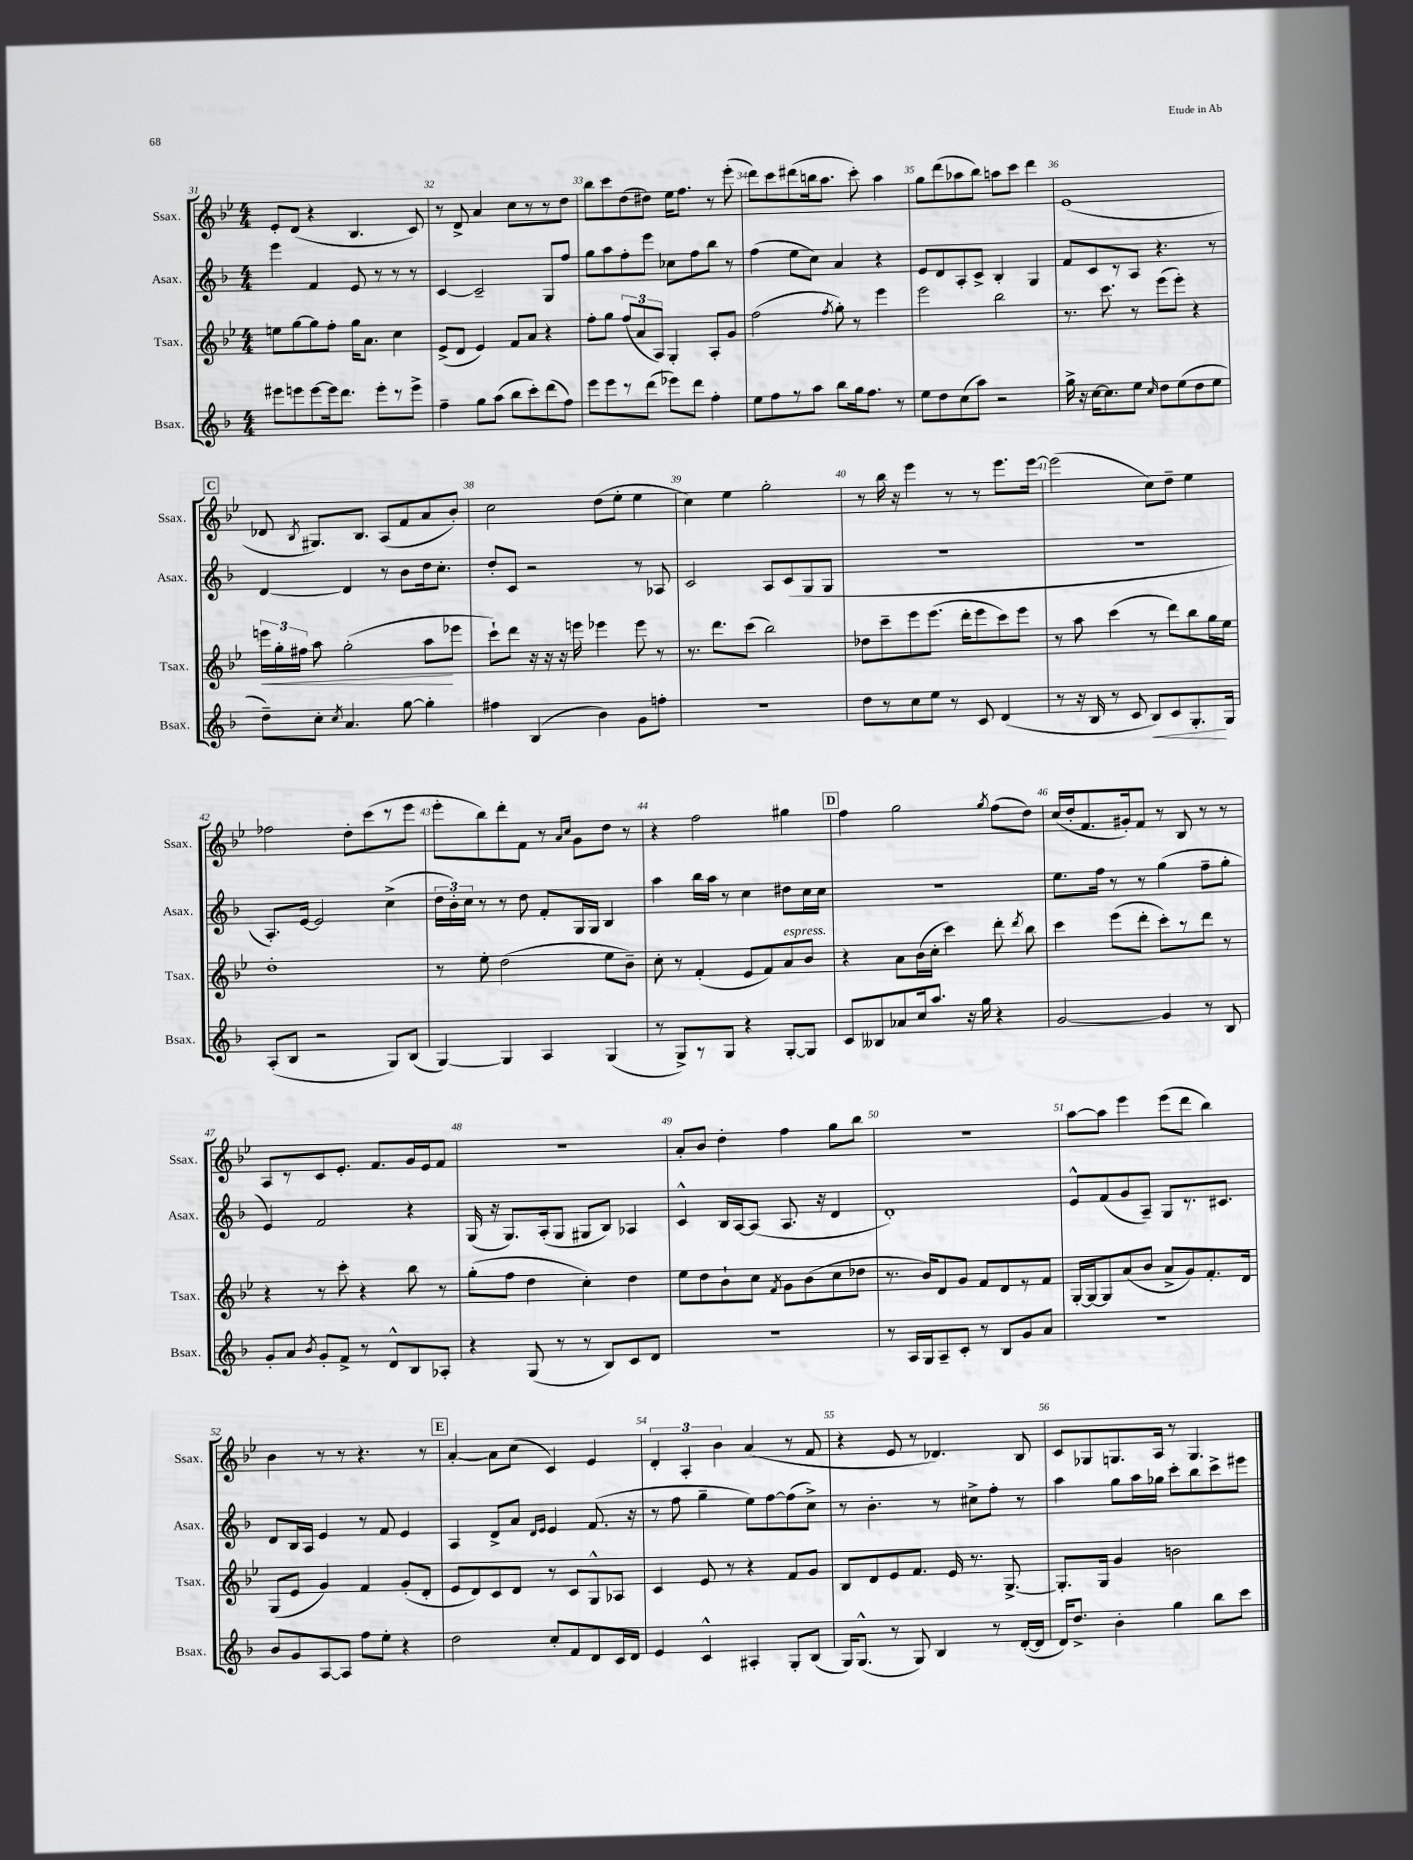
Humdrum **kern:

**kern	**kern	**kern	**kern
*staff4	*staff3	*staff2	*staff1
*clefG2	*clefG2	*clefG2	*clefG2
*k[b-]	*k[b-e-]	*k[b-]	*k[b-e-]
*M4/4	*M4/4	*M4/4	*M4/4
8eee#\L	8ee\L	4eee\	8e-'/L
8eee\	[8gg\	.	(8d/J
[8eee\	8gg\]	4f/	4r
16eee\]k	8ff'\J	.	.
8.ddd\J	.	.	.
.	16gg\LK	8e/	4.B-/
.	8.a\J	.	.
8eee'\L	.	8r	.
8r	4cc\	8r	.
8eee^\J	.	8r	8c/)
=	=	=	=
4ff~\	(8e-^/L	[4c/	8r
.	8d/J	.	8d^/
8gg\L	4e-/)	2c~/]	4a/
(8aa\J	.	.	.
8bb-\L	8f/L	.	8cc\L
8ccc'\)	8a/J	.	8r
(8ddd\	4r	8G/L	8r
8ff\J)	.	8ff/J	8dd\J
=	=	=	=
8eee\L	8ff'\L	8gg\L	8bb-\L
8eee\	8gg\J	8aa\	8ccc\
8r	(12ff/L	8ff'\	(8dd\
.	12a/	.	.
(8ddd\J	.	8eee\J	8dd#\J)
.	12A/J)	.	.
8eee-\L)	4G'/	8cc-\L	16ee-\LK
.	.	.	8.ff\J
8ddd\J	.	8ff\	.
4ff'\	8A'/L	8bb-\J	8r
.	8g/J	8r	(8eee-'\
=	=	=	=
8ee\L	(2ff\	(4ff\	8ddd\L)
8ff\	.	.	8ccc\
8r	.	8ee\L	(8ddd#\
8aa\J	.	8cc\J)	16bb\k
.	.	.	8.aa\J
.	8qff/	.	.
8bb-\L	8gg'\)	4a/	.
16gg\k	8r	.	8ccc'\)
8.ff\J	.	.	.
.	4eee-\	4r	4aa\
8r	.	.	.
=	=	=	=
8ee\L	2eee-\	8e/L	8gg\L
8dd\	.	8d/	(8ddd\
(8cc\	.	8A'/	8aa-\
8aa\J)	.	8c^/J	8bb-\J)
2r	2bb-\	4B-'/	8aa\L
.	.	.	8ccc\J
.	.	4G/	4ddd\
=	=	=	=
16gg^\	8.r	8f/L	(1e-
16r	.	.	.
[16cc\LK	.	8c/	.
8.cc\]	8.ccc\	.	.
.	.	8r	.
8ee\J	8r	8A/J	.
16qqcc/	.	.	.
8dd\L	(8eee-\L	4.r	.
(8ee\	8eee-'\J)	.	.
8dd\	4r	.	.
8ee\J	.	8r	.
=	=	=	=
8dd~\L)	24eee\LL	[4d/	8d-/
.	24gg'\	.	.
.	24ff#\JJ	.	.
.	.	.	8qB-/
8cc'\J	8aa\	.	8.G#/L)
8qcc/	.	.	.
4.a/	(2gg'\	4d/]	.
.	.	.	8.B-/J
.	.	8r	(8A/L
[8gg\	.	8b-\L	8f/
4gg'\]	8aa\L	16dd\k	8a/
.	.	8.cc'\J	.
.	8eee-\J	.	8b-'/J)
=	=	=	=
4ff#\	8ccc`\L)	8dd'/L	2cc\
.	8ddd\J	8c/J	.
(4B-/	16r	2r	.
.	16r	.	.
.	16r	.	.
.	16eee\	.	.
4b-\)	4eee-\	.	(8dd\L
.	.	.	8ee-'\J
8g\L	8eee-\	8r	4ee-\
8ff'\J	8r	8A-/	.
=	=	=	=
1r	8.r	2c/	4cc\)
.	8.ddd\L	.	.
.	.	.	4ee-\
.	(8ccc\J	.	.
.	2bb-\)	8A/L	2gg'\
.	.	(8c/	.
.	.	8G/	.
.	.	8G/J	.
=	=	=	=
8dd\L	8dd-\L	1r	8r
8r	8ccc~\	.	16bb-\
.	.	.	16r
8cc\	8eee-\	.	4eee-\
8ee\J	(8.eee-\J	.	.
8r	.	.	8r
.	16ddd'\LK	.	.
8c/	8eee-\	.	8r
(4d/	8ccc\)	.	8.eee-\L
.	8eee-\J	.	.
.	.	.	[16eee-\Jk
=	=	=	=
8r	8r	1r	(2eee-\]
16r	8aa\	.	.
16B-/	.	.	.
8r	(4ccc\	.	.
8c/	.	.	.
8B-/L)	8r	.	8cc\L)
8c/	8ddd\L)	.	8dd~\J
8.G'/	8bb-\	.	4ee-\
.	16gg\L	.	.
16G/Jk	16ee-\JJ	.	.
=	=	=	=
(8A'/L	1dd'	8.A'/L)	2ff-\
8B-/J	.	.	.
.	.	[16e/Jk	.
2r	.	2e/]	.
.	.	.	8dd'\L
.	.	.	(8ccc\
8G/L)	.	(4cc^\	8r
(8B-/J	.	.	8eee-\J
=	=	=	=
[4G/)	8r	24dd\LL	8eee-'\L
.	.	24b-'\)	.
.	.	24cc\JJ	.
.	8ee-'\	8r	8bb-\)
4G/]	(2dd\	8r	8ddd'\
.	.	8dd\	8f\J
4A/	.	8f'/L	8r
.	.	.	16qqa/LL
.	.	.	16qqcc/JJ
.	.	16G/L	8g\L
.	.	16G/JJ	.
(4G/	8ee-\L	4B-/	8dd\J
.	8b-~\J)	.	8r
=	=	=	=
8r	8cc'\	4aa\	4r
8G^/L)	8r	.	.
8r	(4f'/	16bb-\LL	2ff\
.	.	16aa\JJ	.
8G/J	.	8r	.
4r	8e-/L	4cc\	.
.	8f/)	.	.
[8G'/L	8a/	8dd#\L	4gg#\
8G/]J	8b-/J	16cc\L	.
.	.	16cc\JJ	.
=	=	=	=
8c/L	4r	1r	4ff\
8B--/	.	.	.
8a-/	8a\L	.	2gg\
16cc/k	(16b-\L	.	.
8.aa/J	16cc'\JJ	.	.
.	4ccc\)	.	.
16r	.	.	.
16gg\	.	.	.
.	.	.	8qgg/
4r	8ddd'\	.	(8ff\L
.	8qddd/	.	.
.	8bb-\	.	8dd\J)
=	=	=	=
[2g/	4ccc\	8.ee\L	(16cc/LL
.	.	.	16dd'/J
.	.	.	8.f/
.	.	16ff\Jk	.
.	(8eee-\L	8r	.
.	.	.	16g#'/k)
.	8ddd'\J	8r	8f/J
4g/]	8ccc'\L)	(4gg\	8r
.	8r	.	8B-/
8r	8ddd\J	8ff~\L	8r
8B-/	8r	8gg'\J	8r
=	=	=	=
8g'/L	4r	4e/)	8A/L
8a/J	.	.	8r
8qb-/	.	.	.
8g'/L	8r	2f/	8c/
8f^/J	8ccc'\	.	8.e-'/J
8r	4r	.	.
.	.	.	8.f/L
8d^^/L	.	.	.
8B-/	8bb-\	4r	16g/L
.	.	.	16e-/J
8A-'/J	8r	.	8f/J
=	=	=	=
4r	(8gg'\L	(16G/	1r
.	.	16r	.
.	8ff\J	8.G/L)	.
(8G/	4dd\	.	.
.	.	(16A'/k	.
8r	.	8G/J	.
8r	4cc'\)	8G#/L	.
8B-/L)	.	8B-/J)	.
8c/	4dd\	4A-/	.
8d/J	.	.	.
=	=	=	=
1r	8ee-\L	4c^^/	8a'/L
.	8dd\	.	8b-/J
.	8b-`\	16B-/LL	4dd'\
.	.	[16A/J	.
.	8cc\J	(8A/]J	.
.	8qf/	.	.
.	8g\L	8.A/	4ff\
.	(8b-\	.	.
.	.	16r	.
.	8cc\	4d/	8gg\L
.	8dd-\J	.	8bb-\J
=	=	=	=
8r	8.r	1d')	1r
16A/LL	.	.	.
16G/J	16b-/LK)	.	.
8A~/	8d/	.	.
8c'/J	8g/J	.	.
8r	8f/L	.	.
8B-/L	8d/	.	.
8g/	8r	.	.
8a/J	8f/J	.	.
=	=	=	=
1r	[16G'/LL	8e^^/L	[8aa\L
.	16G/_J	.	.
.	8G/]	(8f/	8aa\]J
.	(8a/	8g/	4eee-\
.	8b-/J	8A~/J)	.
.	8a^/L	8G/L	(8eee-\L
.	8g/)	8.r	8ddd\J
.	8.f'/	.	4bb-\)
.	.	8.c#/J	.
.	16d/Jk	.	.
=	=	=	=
8b-/L	(8G/L	8d/L	4b-\
8g/	8e-/J	16B-/L	.
.	.	16A/JJ	.
[8A/	4g/)	4e/	8r
8A/]J	.	.	8r
8ff\L	4f/	8r	4.r
8ee'\J	.	8f/	.
4r	(8g'/L	4e/	.
.	8d'/J	.	8r
=	=	=	=
2dd\	8e-/L	4A/	[4a'/
.	8d/)	.	.
.	8c/	8d^/L	8a\]L
.	8d/J	8a/J	(8cc\J
.	.	16qqd/LL	.
.	.	16qqe/JJ	.
8cc'/L	8r	4e/	4c/)
8f/	8c/L	.	.
8d/	8G^^/	(8.f/	4e-/
16c/L	8A-/J	.	.
16d/JJ	.	16r	.
=	=	=	=
4e/	4c/	8r	6d'/
.	.	8ff\	.
.	.	.	6A'/
4c^^/	8e-/	4gg~\	.
.	.	.	6b-\
.	8r	.	.
4A#'/	4r	8ee\L)	(4a/
.	.	[8ff\	.
8G'/L	8f/L	(8ff\]	8r
(8B-/J	8g/J	8cc^\J)	8f/
=	=	=	=
16G/LK)	8B-/L	8r	4r
(8.G^^/J	.	.	.
.	8d/	4.b-'\	.
8r	8e-/	.	8e-/
8G/)	8.f/J	.	8r
4B-/	.	8r	4.d-/)
.	16e-/	.	.
.	8.r	8cc#^\L	.
8r	.	8ff'\J	.
.	[8.G^/	.	.
([16d'/LL	.	8r	8B-/
16d/]JJ	.	.	.
=	=	=	=
16d/LK)	8.G'/]L	4aa\	8c/L
8.dd^/J	.	.	.
.	.	.	8G-/
.	16G/Jk	.	.
4b-'\	4g/	8gg\L	8.G/
.	.	16aa\L	.
.	.	16gg-\JJ	16A/Jk
4gg\	2b\	8ccc'\L	8r
.	.	8bb-\	4.G/
8bb-\L	.	8ccc^\	.
8ccc\J	.	8eee#\J	.
==	==	==	==
*-	*-	*-	*-
